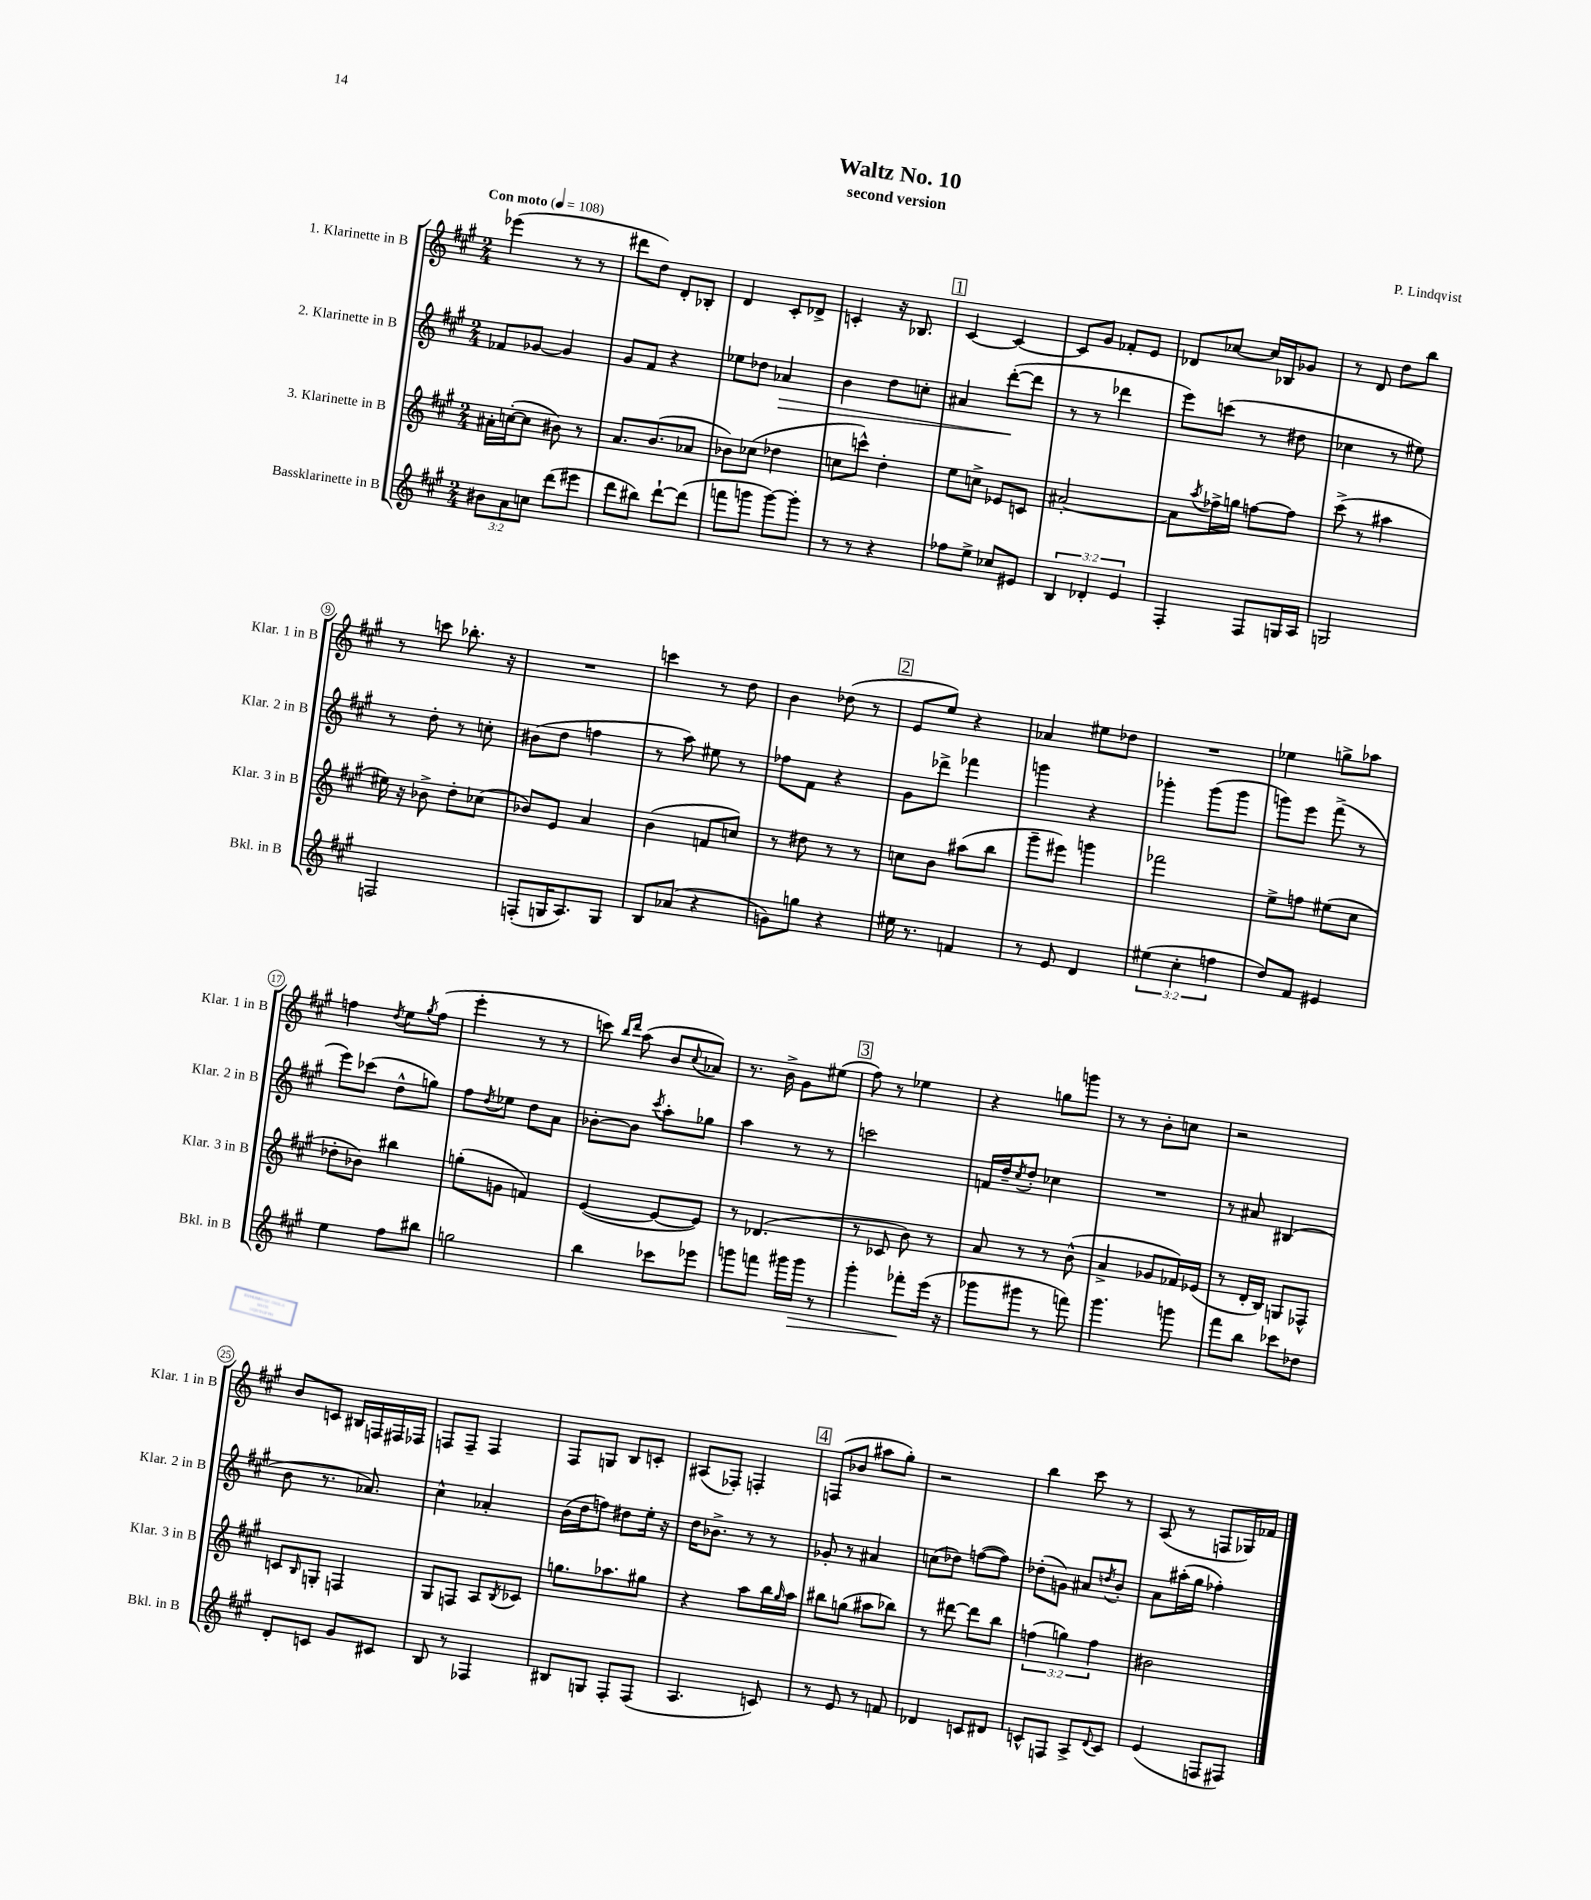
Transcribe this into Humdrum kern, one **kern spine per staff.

**kern	**kern	**kern	**kern
*staff4	*staff3	*staff2	*staff1
*clefG2	*clefG2	*clefG2	*clefG2
*k[f#c#g#]	*k[f#c#g#]	*k[f#c#g#]	*k[f#c#g#]
*M2/4	*M2/4	*M2/4	*M2/4
*MM108	*MM108	*MM108	*MM108
12b#	16a#'	8f-	(4eee-
.	([16cc'	.	.
12a	.	.	.
.	8cc]	[8g-	.
12cc	.	.	.
(8ddd	8b#)	4g-]	8r
8eee#	8r	.	8r
=	=	=	=
8ddd	8.a	8g#	8ddd#
8bb#)	.	8f#	8dd)
.	(8.b	.	.
[8ddd`	.	4r	8d'
(8ddd]	8a-	.	8B-'
=	=	=	=
8fff	8b-)	8ee-	4d
8ggg	(8cc-	8dd-	.
[8ggg)	4dd-	4a-	8c#'
8ggg']	.	.	8d-^
=	=	=	=
8r	8cc	4b	4c'
8r	8ccc^^)	.	.
4r	4dd'	8dd	16r
.	.	.	8.B-
.	.	8cc'	.
=	=	=	=
8ff-	8ee	4a#	[4c#
8ee^	8cc^	.	.
8cc-	8e-	([8ddd'	4c#_
8e#	8c	8ddd]	.
=	=	=	=
6B	[2a#'	8r	8c#]
.	.	8r	8g#
6d-'	.	.	.
.	.	4ddd-	8f-'
6e	.	.	.
.	.	.	8e
=	=	=	=
4F#'	8a#]	8eee)	8d-
.	8qaa	.	.
.	16ff-^	(8ccc	[8cc-
.	16gg	.	.
8F#	[8ff	8r	16cc-]
.	.	.	16B-
16G	8ff]	8dd#	8g-
16A	.	.	.
=	=	=	=
2G	(8ccc#^	4cc-	8r
.	8r	.	8d
.	4aa#	8r	8dd
.	.	8ee#)	8bb
=	=	=	=
2F	16ee#)	8r	8r
.	16r	.	.
.	8b-^	8dd'	8ccc
.	8dd'	8r	8.bb-'
.	(8cc-	8cc'	.
.	.	.	16r
=	=	=	=
(8F'	8b-)	(8b#	2r
16G	8e	8dd	.
8.A)	.	.	.
.	4a	4ff	.
8G	.	.	.
=	=	=	=
8B	(4b	8r	4ccc
(8a-	.	8aa)	.
4r	8f	8ee#	8r
.	8cc)	8r	8dd
=	=	=	=
8g)	8r	8ff-	4b
8gg	8dd#	8f#	.
4r	8r	4r	(8dd-
.	8r	.	8r
=	=	=	=
16ee#	8cc	8g#	8e
8.r	.	.	.
.	8b	8ddd-^	8ee)
4f	(8aa#	4fff-	4r
.	8bb	.	.
=	=	=	=
8r	8ggg#~	4ggg	4a-
8e	8eee#)	.	.
4d	4ggg	4r	8ee#
.	.	.	8dd-
=	=	=	=
(6ee#	2fff-	4ggg-'	2r
6cc#'	.	.	.
.	.	(8ggg-	.
6ff	.	.	.
.	.	8ggg-	.
=	=	=	=
8dd)	8ee^	8ggg)	4ee-
8f#	8ff	8eee	.
4e#	(8ee#	(8fff#^	8gg^
.	8cc#	8r	8aa-
=	=	=	=
4ee	8dd-'	8eee)	4ff
.	8b-)	(8ccc-	.
.	.	.	8qdd
8ff#	4bb#	8dd^^	8ee
.	.	.	8qgg#
8bb#	.	8gg)	(8ff
=	=	=	=
2gg	(8gg'	8ff#	4eee'
.	.	8qdd	.
.	8g	8ee-	.
.	4f)	8dd	8r
.	.	8a	8r
=	=	=	=
4bb	([4e	[8b-'	8ccc)
.	.	.	16qqbb
.	.	.	16qqddd
.	.	8b-]	(8aa
.	.	8qccc#	.
8ccc-	8e_	8aa'	8b
.	.	.	8qqcc#
8eee-	8e])	8gg-	8a-)
=	=	=	=
8ggg	8r	4aa	8.r
8fff	(4.d-	.	.
.	.	.	16b^
16ggg#	.	8r	8g#
16ggg#	.	.	.
8r	.	8r	(8ee#
=	=	=	=
4ggg#'	8r	2ccc	8ff#)
.	8c-	.	8r
8fff-'	8b)	.	4ee-
(16eee	8r	.	.
16r	.	.	.
=	=	=	=
8ggg-	8a	16f	4r
.	.	16dd~	.
.	.	8qcc#	.
8ggg#	8r	8dd'	.
8r	8r	4cc-	8gg
8fff)	(8b^^	.	8ggg
=	=	=	=
4.ggg#	4a^	2r	8r
.	.	.	8r
.	8g-	.	8b'
8ggg	16f-)	.	8cc
.	(16e-	.	.
=	=	=	=
8fff#	8r	8r	2r
8bb	16d'	8a#	.
.	16B)	.	.
8ccc-	8G	(4B#	.
8dd-	8F-^^	.	.
=	=	=	=
8d'	8c	8b	8b
.	16qqB	.	.
8c	8G'	8.r	8c
8g#	4F	.	16B#
.	.	8.a-)	16F
8c#	.	.	16F#
.	.	.	16F-
=	=	=	=
8B	8G#	4cc#^^	8F
8r	8F	.	8F~
4F-	8A	4a-'	4F
.	8qB	.	.
.	8c-	.	.
=	=	=	=
8B#	8.gg	(16b	8F#
.	.	16dd	.
8G	.	8ff)	8G
.	8.aa-	.	.
8F#'	.	8dd#	8B
(8F#	8gg#	16ee'	8c'
.	.	16r	.
=	=	=	=
4.A	4r	16dd	(8A#
.	.	8.b-^	.
.	.	.	8F-')
.	8aa	8r	4F'
8c)	16bb	8r	.
.	16qqgg#	.	.
.	16aa	.	.
=	=	=	=
8r	8bb#	8g-'	(8F
8e	(8gg	8r	8b-
8r	8aa#	4a#	8aa#
8f	8bb-)	.	8gg#')
=	=	=	=
4d-	8r	(8cc	2r
.	[8ddd#	8dd-)	.
8c	8ddd#]	([8ff	.
8d#	8bb	8ff])	.
=	=	=	=
8c^^	(6ff	(8dd-'	4bb
8F	.	8g)	.
.	6gg)	.	.
8A^	.	8a#	8ccc#
.	6ff	.	.
8qqd	.	8qdd	.
8c	.	8b'	8r
=	=	=	=
(4e	2b#	8a	(8A
.	.	(16aa#'	8r
.	.	16gg#	.
8F	.	4ff-')	8F
8F#)	.	.	16G-)
.	.	.	16f-
==	==	==	==
*-	*-	*-	*-
